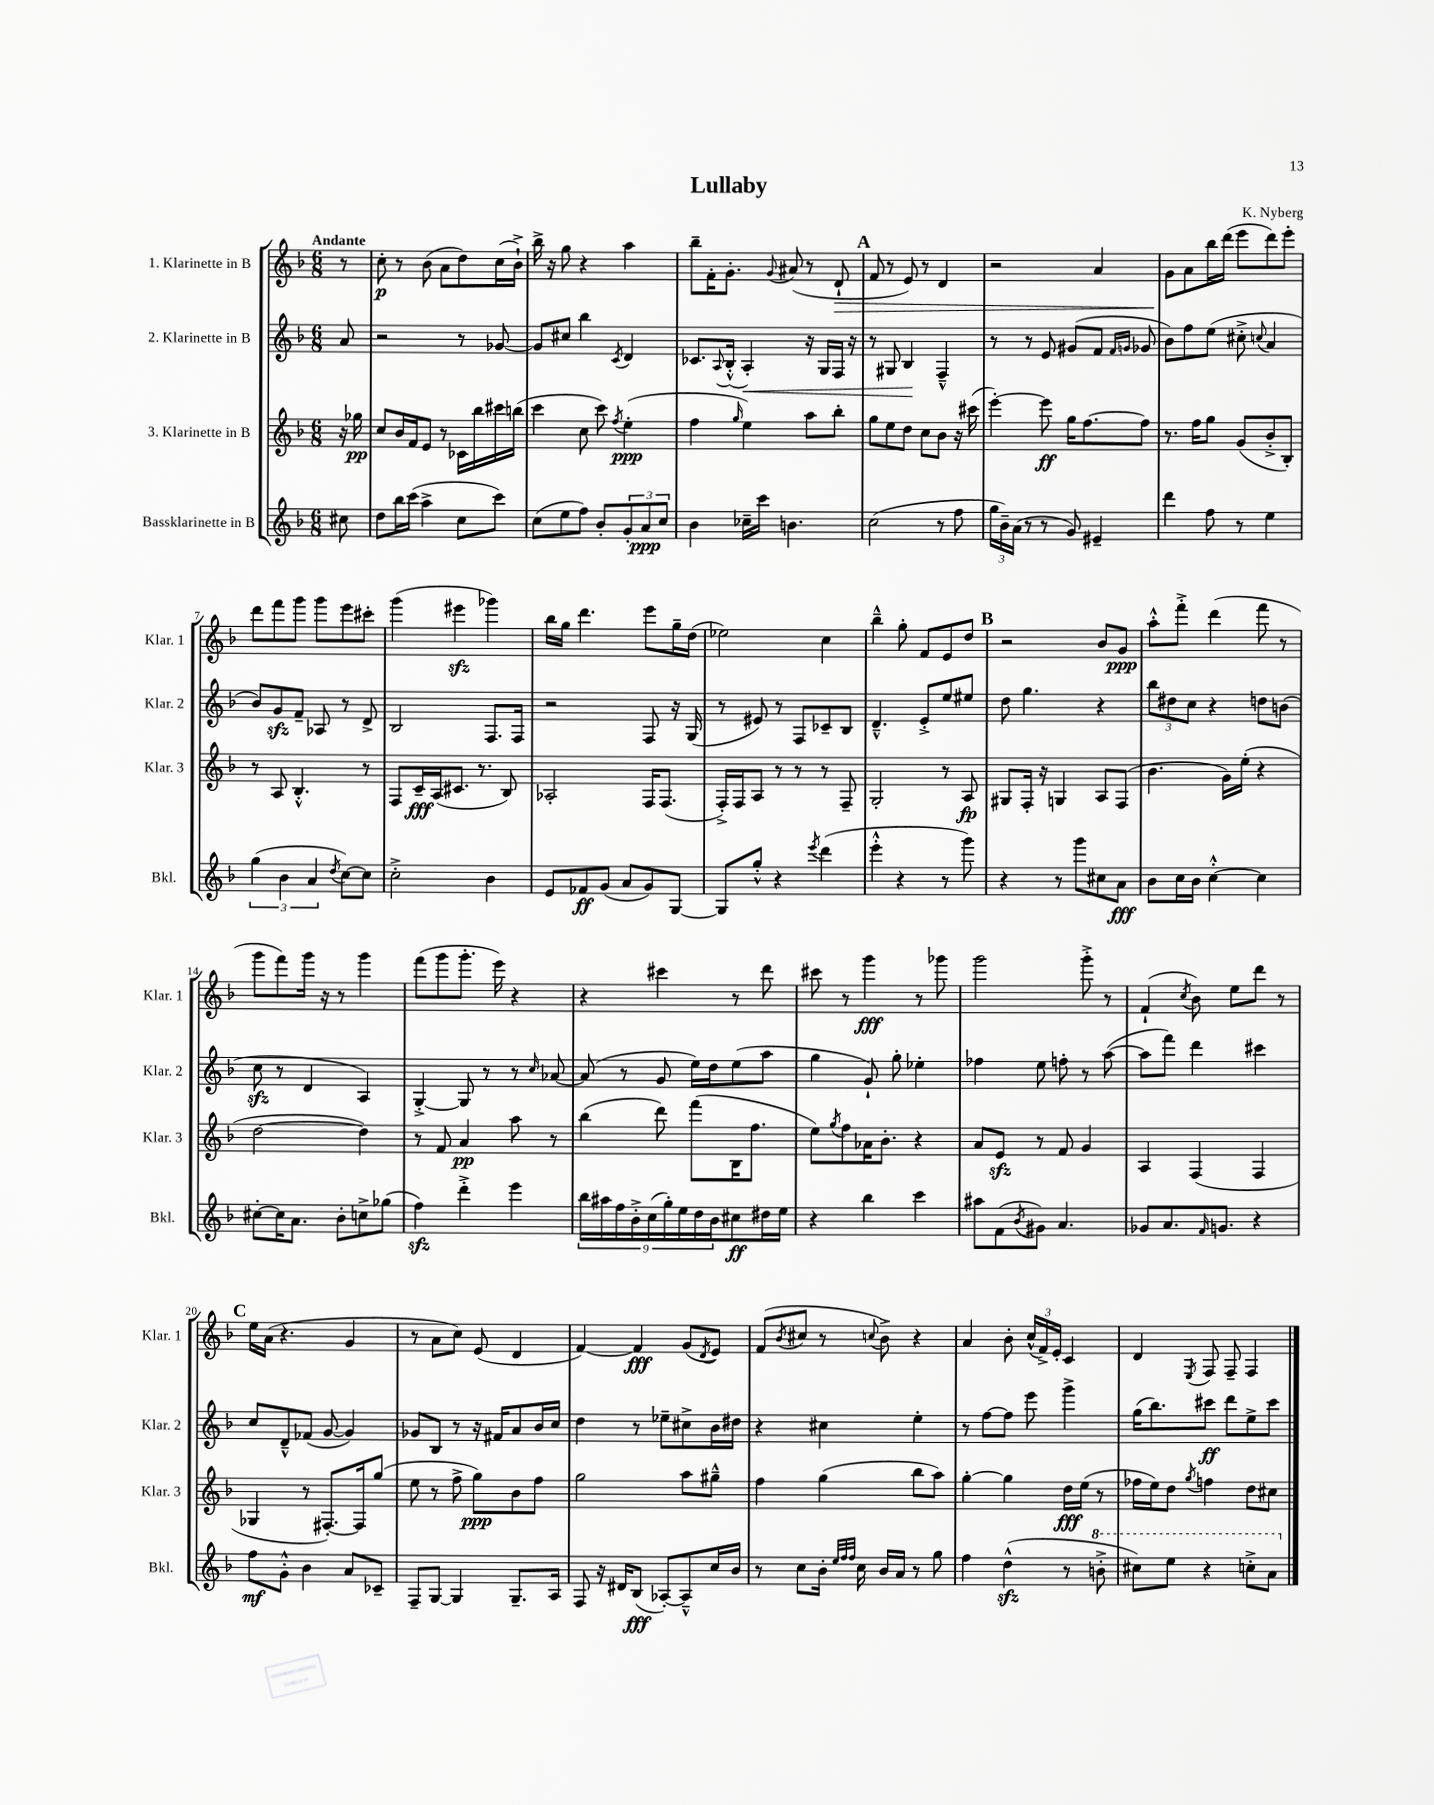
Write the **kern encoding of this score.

**kern	**kern	**kern	**kern
*staff4	*staff3	*staff2	*staff1
*clefG2	*clefG2	*clefG2	*clefG2
*k[b-]	*k[b-]	*k[b-]	*k[b-]
*M6/8	*M6/8	*M6/8	*M6/8
8cc#	16r	8a	8r
.	16gg-	.	.
=	=	=	=
8dd	8cc	2r	8cc'
16bb-	16b-	.	8r
(16ccc	16f	.	.
4aa^	8e	.	(8b-
.	8r	.	8a
8cc	16c-	8r	8dd)
.	16bb-	.	.
8ccc)	16ccc#	[8g-	(16cc
.	(16bb	.	16b-`^)
=	=	=	=
(8cc	4ccc	8g-]	16bb-^
.	.	.	16r
8ee	.	8cc#	8gg
8ff)	8cc	4bb-	4r
8b-'	8ccc)	.	.
.	8qff	8qc	.
12g'	(4ee'	4d	4aa
12a	.	.	.
12cc	.	.	.
=	=	=	=
4b-	4ff	8.c-	8bb-~
.	.	.	16f'
.	.	8qqA	.
.	.	(16B-'^^	8.g'
.	16qqgg	.	.
16cc-~	4ee)	4A')	.
16ccc	.	.	.
.	.	.	8qqg
4.b	.	.	(8a#
.	8aa	16r	8r
.	.	16G	.
.	8bb-'	16F	8d`
.	.	16r	.
=	=	=	=
(2cc	8gg	8r	8f
.	8ee	8G#	8r
.	8dd	4B-	8e)
.	8cc	.	8r
8r	8b-	4F~^^	4d
8ff	16r	.	.
.	(16ccc#	.	.
=	=	=	=
24gg	[4eee')	8r	2r
24b-~)	.	.	.
(24a	.	.	.
8r	.	8r	.
8r	8eee]	8e	.
8g)	16gg	(8g#	.
.	[8.ff	.	.
4e#~	.	8f	4a
.	.	16qqf	.
.	.	16qqg	.
.	8ff]	8g-	.
=	=	=	=
4ddd	8.r	8b-)	8g
.	.	8ff	8a
.	16ff	.	.
8ff	8gg	(8ee	16bb-
.	.	.	(16ddd
8r	(8g	8cc#'^	8eee
.	.	8qqcc	.
4ee	8b-'^	4a	8ddd)
.	8B-')	.	8eee'
=	=	=	=
(6gg	8r	8b-)	8ddd
.	8A	8g	8fff
6b-	.	.	.
.	4.B-'^^	8f~	8ggg
6a	.	.	.
.	.	8A-	8ggg
8qdd	.	.	.
[8cc)	.	8r	8eee
8cc]	8r	8d^	8ccc#'
=	=	=	=
2cc'^	8F	2B-	(4ggg
.	16c~	.	.
.	(16A	.	.
.	8.c#	.	4eee#
.	8.r	.	.
4b-	.	8.F	4ggg-)
.	8B-)	.	.
.	.	16F	.
=	=	=	=
8e	2A-'	2r	16bb-
.	.	.	16gg
8f-	.	.	4.ddd
(8g	.	.	.
8a	.	.	.
8g)	16F	8F	8eee
.	(8.F	.	.
[8G	.	16r	16gg~
.	.	(16G	(16dd
=	=	=	=
8G]	16F'^)	8r	2ee-)
.	16F	.	.
8gg'^^	8A	8e#)	.
4r	8r	8r	.
.	8r	8F	.
8qeee	.	.	.
(4ddd	8r	8c-~	4cc
.	8F~	8B-	.
=	=	=	=
4eee'^^	2G'	4.d~^^	4bb-~^^
4r	.	.	8gg'
.	.	8e'^	8f
8r	8r	8ee	8e
8ggg)	8A	8ee#	8dd
=	=	=	=
4r	8G#	8dd	2r
.	16F'	4.gg	.
.	16r	.	.
8r	4G	.	.
8ggg	.	.	.
8cc#	8A	4r	8b-
8a	(8F	.	8g
=	=	=	=
8b-	4.b-	12bb-	8aa'^^
.	.	12dd#	.
16cc	.	.	8fff'^
.	.	12cc	.
16b-	.	.	.
[4cc'^^	.	4r	(4ddd
.	16g)	.	.
.	(16ee'	.	.
4cc]	4r	8dd	8fff
.	.	(8b	8r
=	=	=	=
[8cc#'	[2dd	8cc	8ggg
16cc#]	.	8r	8fff)
8.a	.	.	.
.	.	4d	16ggg
.	.	.	16r
8b-'	.	.	8r
8cc^	4dd])	4A)	4ggg
(8gg-	.	.	.
=	=	=	=
4ff)	8r	[4G'^	(8fff
.	8f	.	8ggg
4ddd'^	4a	8G]	8.ggg'
.	.	8r	.
.	.	.	16eee)
4eee	8aa	8r	4r
.	.	16qqcc	.
.	8r	[8a-	.
=	=	=	=
18bb-	(4bb-	(8a-]	4r
18aa#	.	.	.
18ff	.	.	.
.	.	8r	.
18b-'^	.	.	.
(18cc	.	.	.
.	8ddd)	8g	4ccc#
18gg')	.	.	.
18ee	.	.	.
.	(8fff	16ee)	.
18dd	.	.	.
.	.	16dd	.
18b-	.	.	.
8cc#	16B-	(8ee	8r
.	8.ff	.	.
16dd#	.	8aa	8ddd
16ee	.	.	.
=	=	=	=
4r	8ee)	4gg	8ccc#
.	8qgg	.	.
.	8ff	.	8r
4bb-	16a-	8g`)	4ggg
.	8.b-'	.	.
.	.	8gg'	.
4ccc	4r	4ee-'	8r
.	.	.	8ggg-
=	=	=	=
8aa#	8a	4ff-	2ggg
(8f	8e	.	.
8qb-	.	.	.
8g#)	8r	8ee	.
4.a	8f	8ff'	.
.	4g	8r	8ggg'^
.	.	([8aa	8r
=	=	=	=
8g-	4A	8aa]	(4f`
8.a	.	8fff)	.
.	.	.	8qcc
.	(4F	4ddd	8b-)
16qqf	.	.	.
8.g	.	.	.
.	.	.	8ee
4r	4F	4ccc#	8ddd
.	.	.	8r
=	=	=	=
8ff	4G-	8cc	16ee
.	.	.	(16a
8g'^^	.	8d~^^	4.r
4b-	8r	(8f-	.
.	[8.F#')	[8g	.
8a	.	4g])	4g
.	16F#]	.	.
8c-~	(8gg	.	.
=	=	=	=
8F~	8ee	8g-	8r
[8G	8r	8B-	8a
4G]	8ff^	8r	8cc)
.	8gg)	16r	(8e
.	.	16f#	.
8.G~	8b-	8a	4d
.	8ff	16b-	.
16A	.	16cc	.
=	=	=	=
8F	2gg	4dd	[4f)
16r	.	.	.
16d#	.	.	.
(8B-	.	8r	4f]
[8A-')	.	8ee-~	.
8A-~^^]	8aa	8cc#^	(8g
.	.	.	8qd
16cc	8gg#~^^	16b-	8e)
16b-	.	16dd#	.
=	=	=	=
8r	4ff	4r	(8f
.	.	.	8qb-
8cc	.	.	8cc#
16b-'	(4gg	4cc#	8r
32qqee	.	.	.
32qqff	.	.	.
32qqff	.	.	.
16cc	.	.	.
.	.	.	8qqcc
16b-	.	.	8b-^)
16a	.	.	.
8r	8bb-	4ee'	4r
8gg	8aa)	.	.
=	=	=	=
4ff	[4gg'	8r	4a
.	.	[8ff	.
(4dd^^	4gg]	8ff]	8b-'
.	.	8eee	(24cc^^
.	.	.	24f^)
.	.	.	24e'
8r	16dd	4ggg^	4c
.	(16ee	.	.
8bb'^	8r	.	.
=	=	=	=
8ccc#)	16ff-	(16gg	4d
.	16ee)	8.bb-)	.
8eee	8dd	.	.
.	8qgg	.	8qE
4r	4ff	8ccc#	8F
.	.	8ddd	8F~
8ccc'^	8dd	8ee^	4F
8aa	8cc#	8ccc#	.
==	==	==	==
*-	*-	*-	*-
